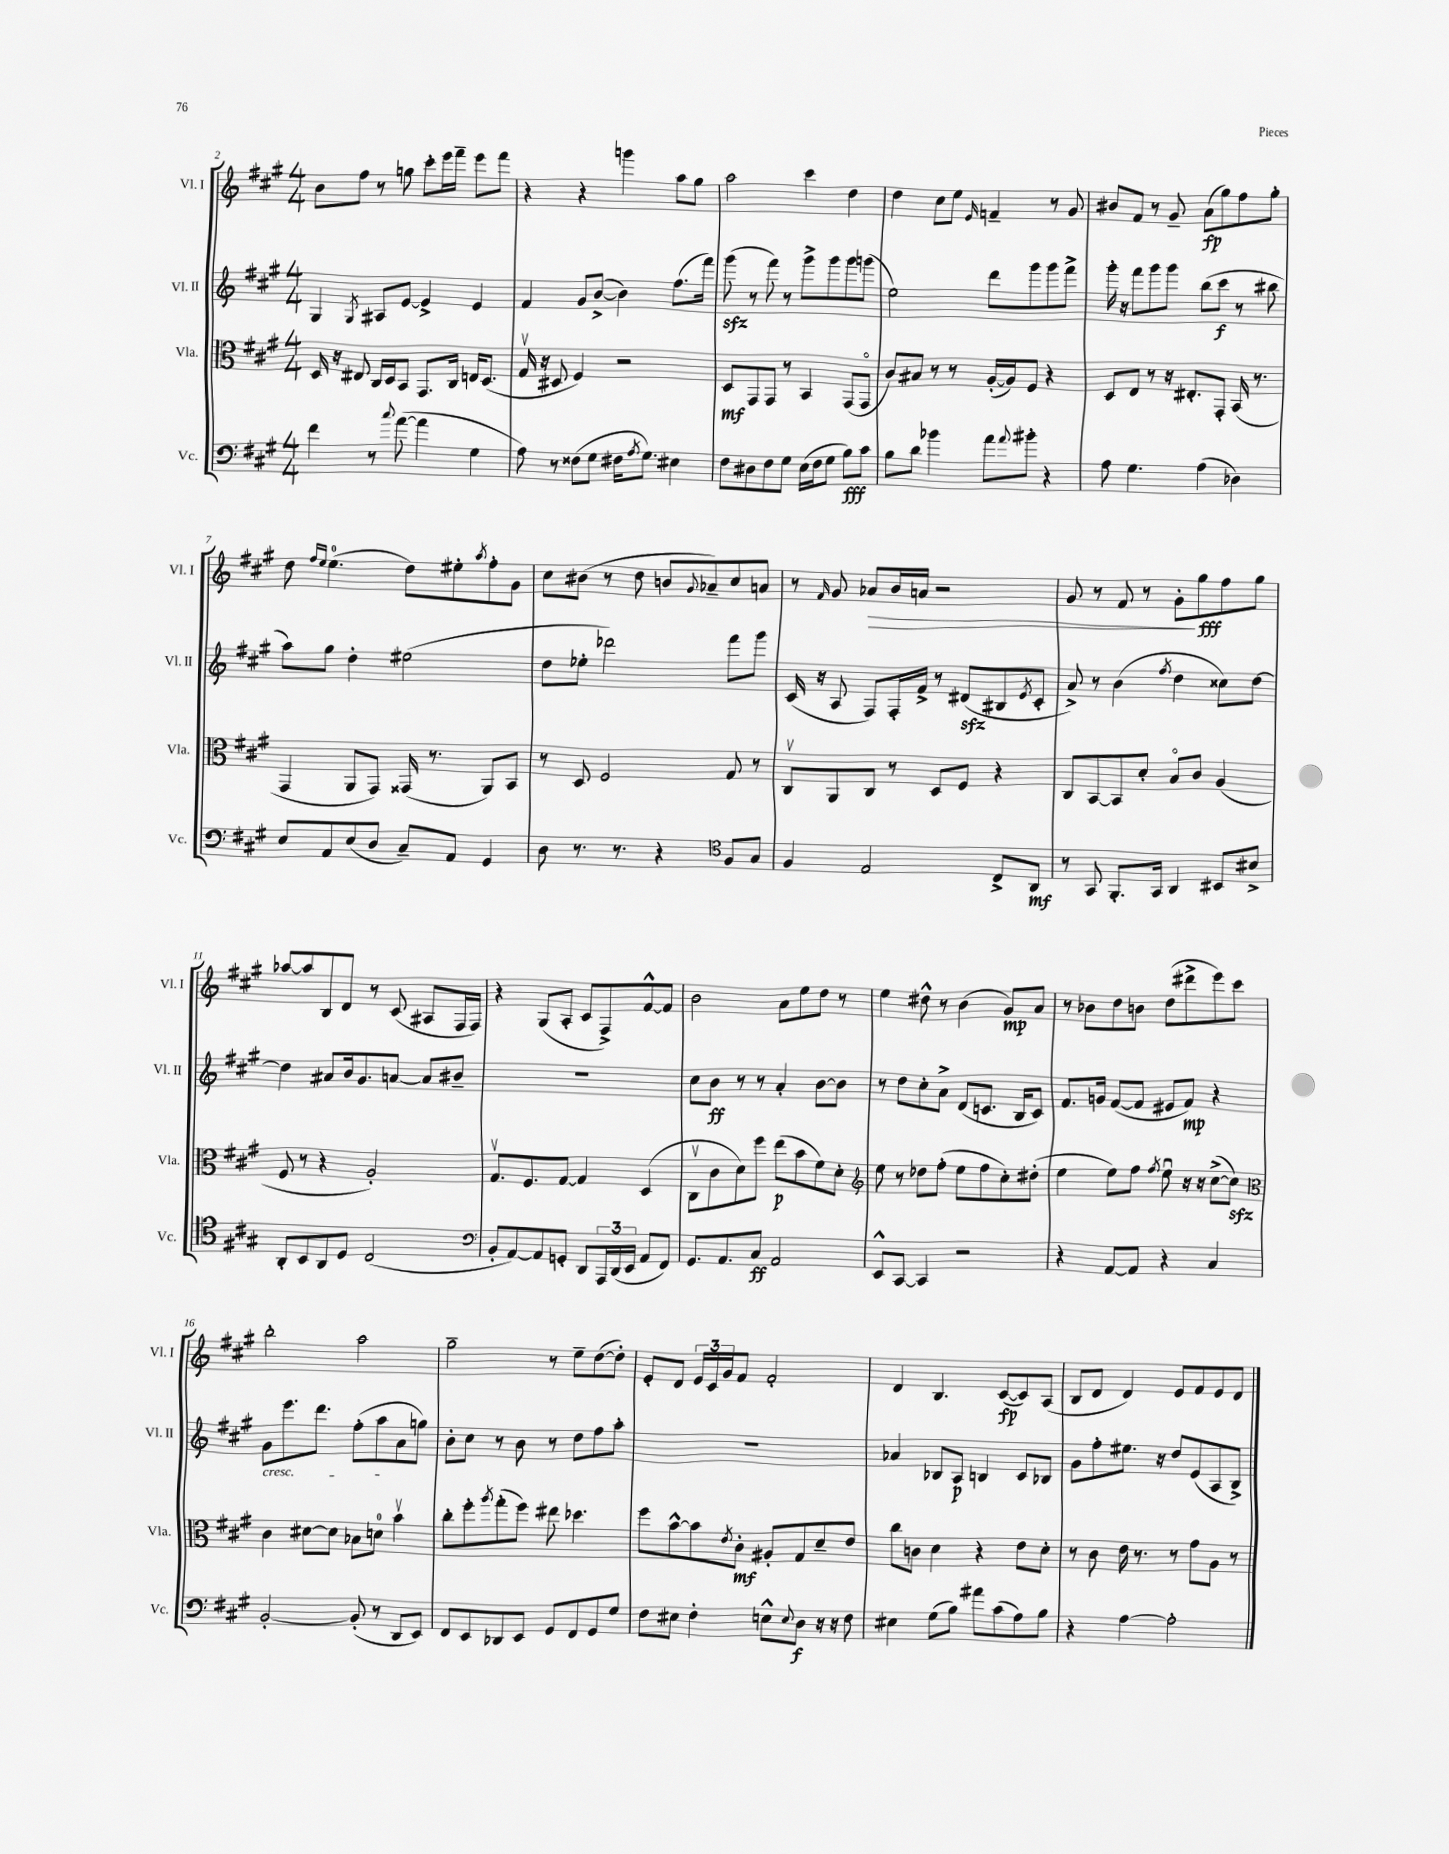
<<
\new StaffGroup <<
\new Staff = "s0" \with { instrumentName = "Vl. I" shortInstrumentName = "Vl. I" } {
    \clef treble \key a \major \numericTimeSignature \time 4/4
    b'8 fis''8 r8 g''8 cis'''8-. e'''16 fis'''16-- e'''8 fis'''8 |
    r4 r4 g'''4 a''8 gis''8 |
    a''2 cis'''4 d''4 |
    d''4 cis''8 e''8 \grace { e'16 } f'4-- r8 gis'8 |
    bis'8 fis'8 r8 gis'8-- a'8\fp( gis''8) fis''8 gis''8-. |
    d''8 \grace { fis''16 e''16 } e''4.-0( d''8) eis''8-. \acciaccatura { a''8 } fis''8-. gis'8 |
    cis''8 bis'8( r8 d''8 b'8 \appoggiatura { gis'8 } aes'8--) cis''8 a'8 |
    r8 \grace { fis'16 } gis'8 aes'8\> b'16 a'16 r2 |
    gis'8 r8 fis'8 r8 gis'8-.\! gis''8\fff fis''8 gis''8 |
    aes''8~ aes''8 b8 d'8 r8 cis'8( ais8 fis16 fis16) |
    r4 gis8( a8-. cis'8 fis8->) fis'8~-^ fis'8 |
    b'2 a'8 e''8 d''8 r8 |
    e''4 dis''8-^ r8 b'4( gis'8\mp) a'8 |
    r8 bes'8 d''8 b'8 d''8( dis'''8-> e'''8) cis'''8 |
    b''2-. a''2 |
    gis''2-- r8 e''8-- d''8~( d''8-.) |
    e'8-. d'8 \tuplet 3/2 { e'16 cis'16 gis'16 } fis'8 fis'2-. |
    d'4 b4. cis'8~\fp( cis'8) a8( |
    b8 d'8 d'4) e'8 fis'8 e'8 d'8 \bar "|." |
}
\new Staff = "s1" \with { instrumentName = "Vl. II" shortInstrumentName = "Vl. II" } {
    \clef treble \key a \major \numericTimeSignature \time 4/4
    gis4 \acciaccatura { gis8 } ais8 e'8~ e'4-> e'4 |
    fis'4 gis'8 b'8~->( b'4) fis''8.( fis'''16) |
    gis'''8\sfz( r8 fis'''8) r8 gis'''8-> gis'''8 gis'''8 g'''8( |
    e''2) d'''8 gis'''8 gis'''8 fis'''8-> |
    gis'''16-. r16 fis'''8 gis'''8 gis'''8 b''8( cis'''8\f r8 bis''8 |
    a''8) gis''8 d''4-. eis''2( |
    d''8 ees''8-. des'''2) fis'''8 gis'''8 |
    cis'16( r16 a8 fis8) fis16-. fis'16-> r8 dis'8\sfz( bis8 \acciaccatura { e'8 } cis'8-. |
    a'8->) r8 b'4( \acciaccatura { fis''8 } d''4 cisis''8) d''8~ |
    d''4 ais'8 b'16 gis'8. a'8~ a'8 bis'8-- |
    R1 |
    cis''8 b'8\ff r8 r8 a'4-. b'8~ b'8 |
    r8 d''8 cis''8-. a'8-> d'8( c'8. b16 c'8) |
    fis'8. g'16 fis'8~( fis'8 eis'8 fis'8\mp) r4 |
    gis'8\cresc e'''8. d'''8. fis''8-.( a''8 a'8\! g''8) |
    b'8-. cis''8 r8 b'8 r8 d''8 fis''8 a''8-. |
    R1 |
    aes'4 bes8 a8\p b4 cis'8 bes8 |
    gis'8 fis''8-. eis''8. r16 d''8 e'8( a8 b8->) \bar "|." |
}
\new Staff = "s2" \with { instrumentName = "Vla." shortInstrumentName = "Vla." } {
    \clef alto \key a \major \numericTimeSignature \time 4/4
    d16 r16 eis8 cis16 d16 b,8 gis,8. cis16 e16 d8.( |
    gis16\upbow r16 dis8 fis4) r2 |
    d8\mf gis,8 gis,8 r8 b,4 gis,8( gis,8\flageolet |
    cis'8) bis8 r8 r8 a16~-.( a16) fis8 r4 |
    d8 e8 r8 r16 eis8.-. gis,8-. b,16( r8. |
    gis,4 a,8 gis,8) gisis,16( r8. a,8) b,8 |
    r8 d8 fis2 gis8 r8 |
    cis8\upbow a,8 cis8 r8 d8 fis8 r4 |
    cis8 b,8~ b,8 d'8-. b8\flageolet cis'8 a4( |
    fis8 r8 r4 a2-.) |
    gis8.\upbow fis8. gis8~ gis4 d4( |
    cis8\upbow cis'8 d'8) fis''8 e''8\p( b'8 fis'8) d'8-. |
    \clef treble e''8 r8 des''8 fis''8-.( e''8 fis''8 cis''8-.) dis''8-.( |
    e''4 e''8) fis''8 \acciaccatura { fis''8 } e''8\downbow r16 r16 cis''8~->( cis''8\sfz) |
    \clef alto cis'4 dis'8~ dis'8 bes8 d'8-0 b'4\upbow |
    cis''8-. fis''8-. \acciaccatura { a''8 } gis''8-.( fis''8) eis''8 des''4. |
    fis''8 b'8~-^ b'8 \acciaccatura { e'8 } cis'8-.\mf ais8-. gis8 d'8-- e'8 |
    cis''8 c'8 d'4 r4 e'8 d'8-. |
    r8 cis'8 e'16 r8. r8 gis'8 a8 r8 \bar "|." |
}
\new Staff = "s3" \with { instrumentName = "Vc." shortInstrumentName = "Vc." } {
    \clef bass \key a \major \numericTimeSignature \time 4/4
    fis'4 r8 \appoggiatura { cis''8 } a'8~( a'4 gis4 |
    a8) r8 fisis8( gis8 fis16 \acciaccatura { a8 } gis8.) eis4 |
    fis8 dis8 fis8 gis8 e16( fis16 gis8 b8\fff) cis'8 |
    b8 d'8 bes'4 a'8 \appoggiatura { a'8 } bis'8-. r4 |
    a8 gis4. a4( des4) |
    e8 a,8 e8( d8 cis8--) a,8 gis,4 |
    d8 r8. r8. r4 \clef tenor fis8 gis8 |
    fis4 e2 cis8-> a,8\mf |
    r8 gis,8 fis,8.-. gis,16 a,4 bis,8 bis8-> |
    a,8-. b,8 a,8 d8 cis2( |
    \clef bass b,8-. a,8~) a,8 g,8-. d,8 \tuplet 3/2 { a,,16 d,16( e,16 } a,8 fis,8) |
    gis,8. a,8. cis8\ff a,2 |
    e,8-^ cis,8~ cis,4 r2 |
    r4 a,8~ a,8 r4 cis4 |
    b,2~-. b,8-.( r8 d,8 e,8) |
    fis,8 e,8 des,8 e,8 gis,8 fis,8 gis,8 gis8 |
    fis8 eis8 fis4-. e8-^ \appoggiatura { e8 } d8\f r16 r16 fis8 |
    eis4 gis8( b8) ais'8 cis'8( a8) b8 |
    r4 a4~ a2-. \bar "|." |
}
>>
>>
\layout { \context { \Score currentBarNumber = #2 } }
